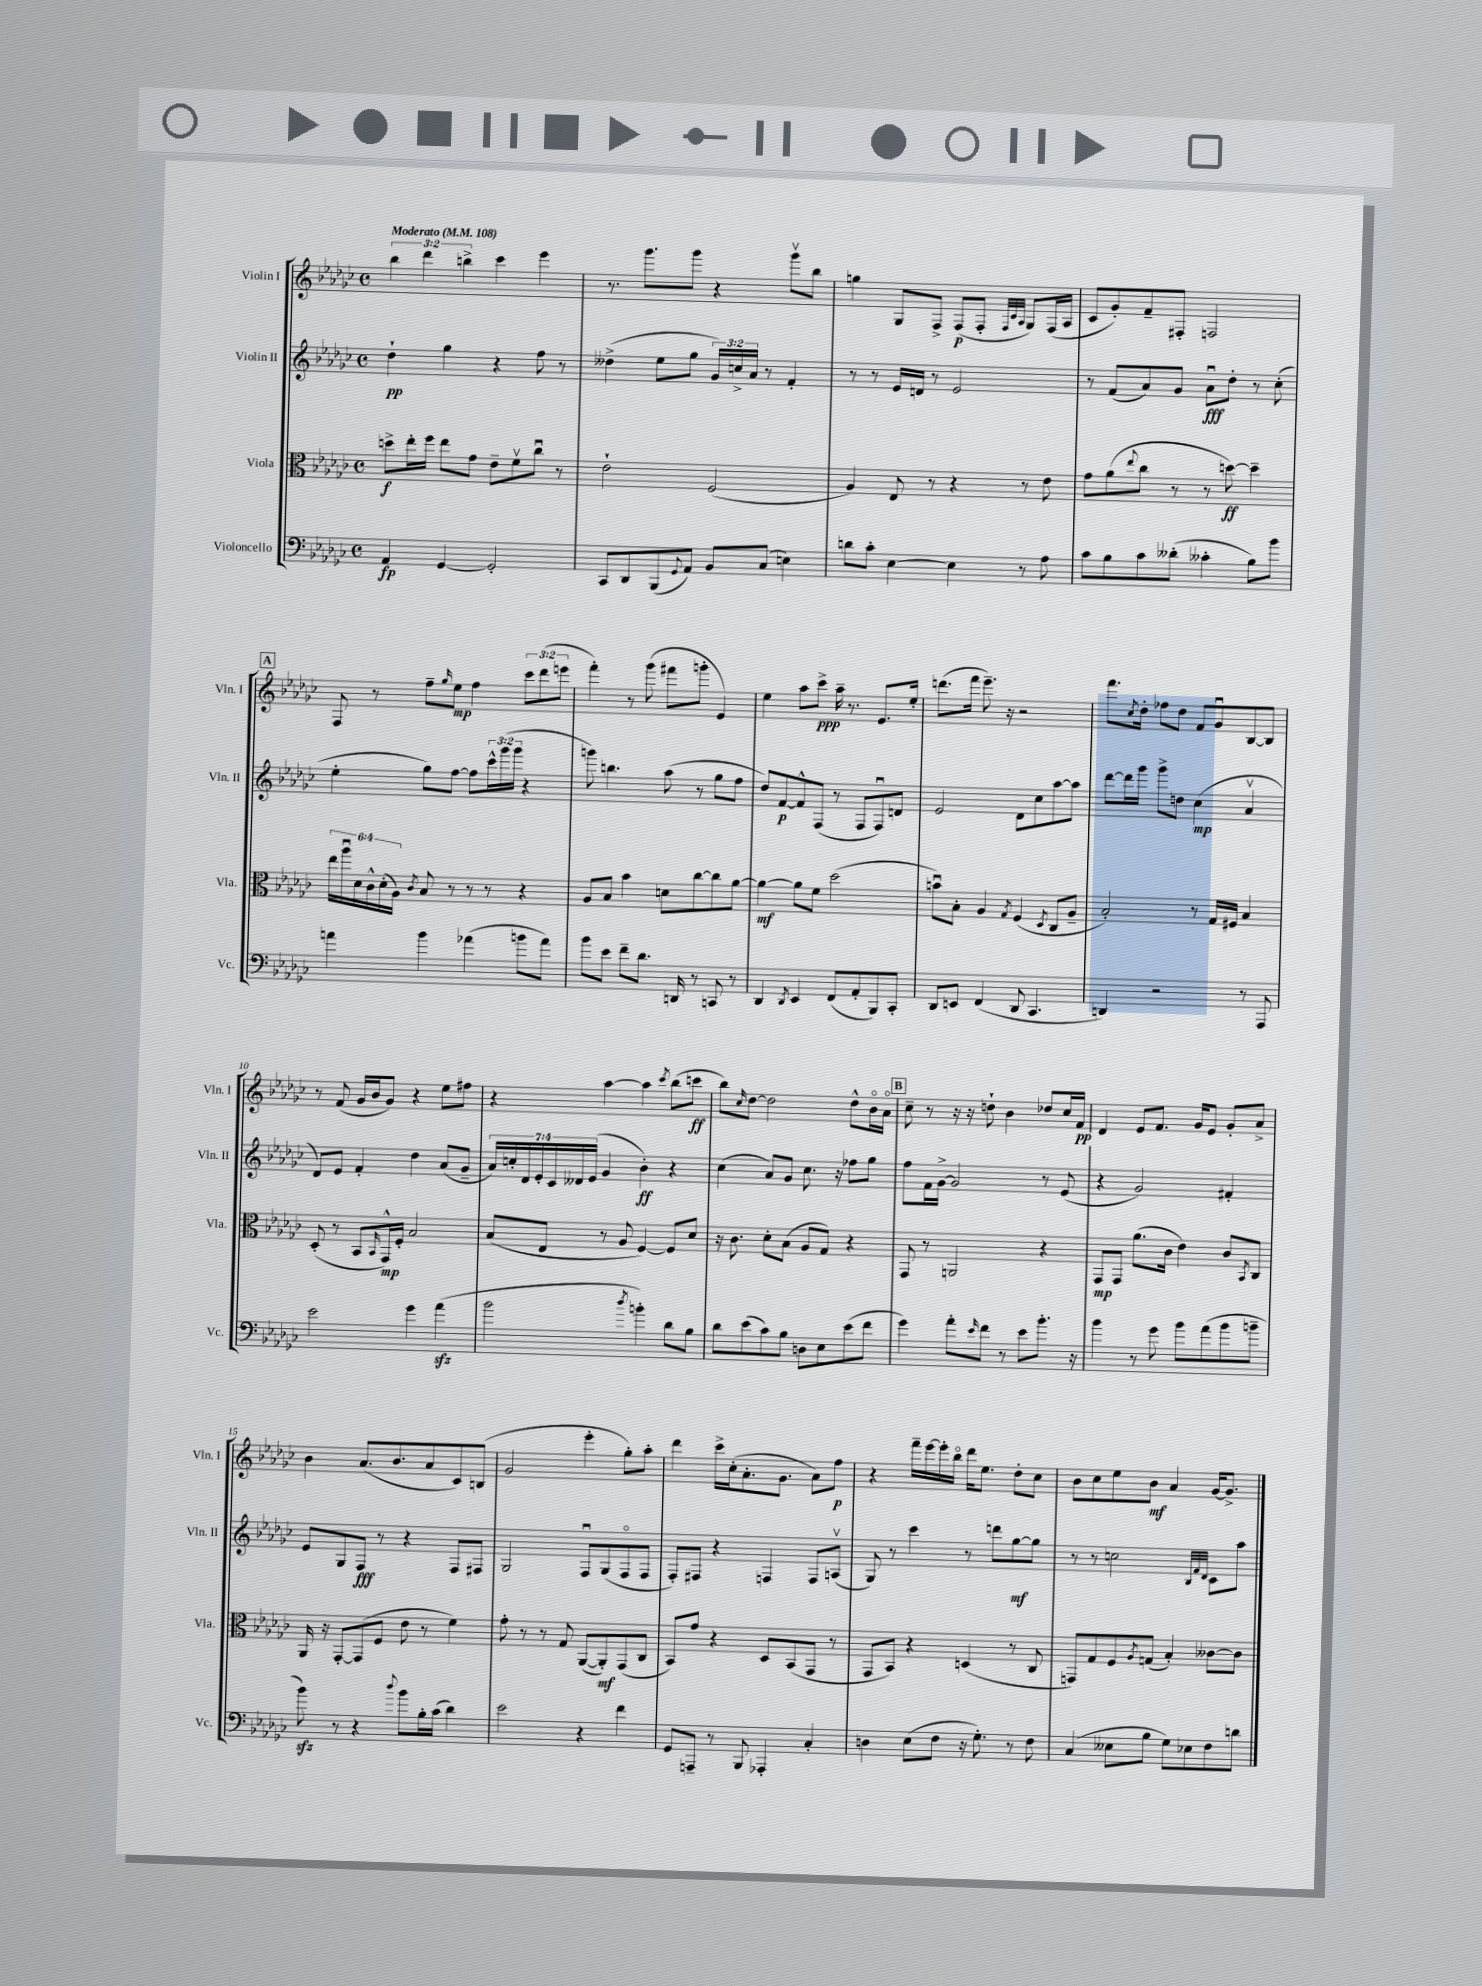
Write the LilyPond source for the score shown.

<<
\new StaffGroup <<
\new Staff = "s0" \with { instrumentName = "Violin I" shortInstrumentName = "Vln. I" } {
    \clef treble \key ges \major \defaultTimeSignature \time 4/4 \override Staff.TupletNumber.text = #tuplet-number::calc-fraction-text \tempo "Moderato" 4 = 108
    \tuplet 3/2 { bes''4 des'''4 b''4-> } ces'''4 ees'''4 |
    r8. ges'''8. ges'''8 r4 ges'''8\upbow bes''8 |
    g''4 ges8 f8-> f8\p( f8-. \grace { f32 ces'32 aes32 } ges8) f16( aes16 |
    ces'8 ges'8-.) f'8-- fis8-. f2 |
    \mark \markup { \box "A" } f8 r8 f''8-- \grace { ges''16 } ees''8\mp f''4 \tuplet 3/2 { ces'''8 des'''8( e'''8 } |
    f'''4-.) r8 ges'''8( fis'''8 g'''8-. ees'4) |
    ees''4 aes''8 ces'''8->\ppp aes''16-- r8. ees'8. ees''16-. |
    d'''8.( f'''16 ees'''8.--) r16 r2 |
    f'''8. \acciaccatura { ces''8 } des''16-. fes''8 des''8 f'8 ges'8\downbow bes8~ bes8 |
    r8 f'8( ges'16 bes'16 ges'8) r4 ees''8 fis''8 |
    r4 aes''4~ aes''4 \acciaccatura { ces'''8 } bes''8( c'''8\ff |
    bes''8) \grace { ces''16 } des''8~ des''2 des''8-^ bes'16\flageolet aes'16\flageolet |
    \mark \markup { \box "B" } ces''8-- r8 r16 r16 d''8-! bes'4 des''8 ces''16 f'16\pp |
    des'4 ees'8 f'8. ges'16 ees'8 ges'8-. aes'8-> |
    bes'4 aes'8.( bes'8. aes'8 ces'8) b8( |
    ges'2 ees'''4-. ges''8-.) aes''8-. |
    des'''4 ces'''16-> ces''16-.( aes'8.-. ges'8. aes'8) f''8\p |
    r4 f'''16-- ees'''16~ ees'''16-. bes''16\flageolet des'''16 ees''8. des''8-. ces''8 |
    bes'8 ces''8 ees''8 bes'8\mf aes'4 ges'16~ ges'8.-> \bar "|." |
}
\new Staff = "s1" \with { instrumentName = "Violin II" shortInstrumentName = "Vln. II" } {
    \clef treble \key ges \major \defaultTimeSignature \time 4/4 \override Staff.TupletNumber.text = #tuplet-number::calc-fraction-text
    des''4-!\pp ges''4 r4 f''8 r8 |
    deses''4->( ees''8 ges''8 \tuplet 3/2 { ges'16) c''16-> aes'16 } r8 f'4-. |
    r8 r8 ees'16 d'16 r8 ees'2 |
    r8 f'8( aes'8) ges'8 aes'8\downbow\fff des''8-. r8 ces''8-.( |
    \mark \markup { \box "A" } ees''4-. ges''8) f''8~ f''8 \tuplet 3/2 { ces'''16-^ ges'''16( ges'''16 } r4 |
    g'''8) b''4. aes''8( r8 ges''8 f''8 |
    des''8) f'8~\p f'8-^ f8( r8 f8 f8\downbow) d'8 |
    ees'2 des'8 ces''8 aes''8~ aes''8 |
    des'''8~ des'''16 ges'''16 ges'''8-> d''8 ces''4\mp( aes'4\upbow |
    des'8) ees'8 f'4-. des''4 aes'8( ges'8-- |
    \tuplet 7/4 { aes'16) c''16-. des'16 ees'16-. ces'16 deses'16 ees'16( } ges'4 bes'4-.\ff) r4 |
    ces''4( aes'8) ges'8 ces''8. r16 fes''8 ges''8 |
    \mark \markup { \box "B" } f''8 f'16 ges'16~-> ges'2 r8 ees'8( |
    r4 ges'2) fis'4-. |
    ees'8 ges8 f8\fff r8 r4 f8 fis8 |
    ges2 f8\downbow ges8( f8\flageolet f8 |
    f8-.) fis8 r4 f4 f8 a8\upbow( |
    ges8) r8 ces'''4 r8 d'''8 ges''8~\mf ges''8 |
    r8 r8 c''2 \grace { bes32 f'32 des'32 } ces'8 aes''8 \bar "|." |
}
\new Staff = "s2" \with { instrumentName = "Viola" shortInstrumentName = "Vla." } {
    \clef alto \key ges \major \defaultTimeSignature \time 4/4 \override Staff.TupletNumber.text = #tuplet-number::calc-fraction-text
    d''8->\f ees''16-. f''16 ees''8 ges'8 ees'8-- f'8\upbow ces''8\downbow r8 |
    ees'2-! f2( |
    aes4) ees8 r8 r4 r8 ees'8 |
    ges'8 aes'8( \appoggiatura { ees''8 } ces''8 r8 r8 d''8~\ff) d''4-- |
    \mark \markup { \box "A" } \tuplet 6/4 { ees''16 aes''16\downbow des'16 ces'16-^ des'16-.( aes16) } \acciaccatura { ces'8 } bes8 r8 r8 r8 r4 |
    aes8 bes8 bes'4 d'8 ces''8~ ces''8 aes'8~ |
    aes'4~\mf aes'8 f'8 des''2( |
    b'8\downbow) bes8-. aes4 \acciaccatura { ges8 } f4( \acciaccatura { des8 } ces8 aes8-- |
    bes2-.) r8 ges16 fis16 bes4 |
    des8-.( r8 bes,8 \grace { bes,16 } ges,16-^\mp) f16-. bes2 |
    bes8( ees8 r8 aes8 f4~) f8 des'8 |
    r16 ces'8. des'8-. bes8( aes8 ges8) r4 |
    \mark \markup { \box "B" } ges,8 r8 a,2 r4 |
    ges,8\mp ges,8 aes'8.( ces'16 ees'4) ces'8 \acciaccatura { bes,8 } ces8 |
    aes,16 r16 ges,8~-. ges,8( f8 ees'8 r8 f'4) |
    ges'8-. r8 r8 ges8 aes,8~( aes,8-.\mf) ges,8( ces8 |
    bes,8) ges'8 r4 des8 bes,8( ges,8 r8 |
    ges,8 bes,8) r4 d4( r8 ces8 |
    g,8) ges8 f8 \acciaccatura { aes8 } g8( bes4-.) ceses'8~ ceses'8 \bar "|." |
}
\new Staff = "s3" \with { instrumentName = "Violoncello" shortInstrumentName = "Vc." } {
    \clef bass \key ges \major \defaultTimeSignature \time 4/4
    aes,4\fp ges,4~ ges,2-. |
    ces,8 des,8 bes,,8( \appoggiatura { ges,8 } aes,8) bes,8 ces8( e4) |
    d'8 ces'8-. ees4~ ees4 r8 aes8 |
    ces'8 bes8 ces'8 deses'8-.( ceses'4-. bes8) bes'8 |
    \mark \markup { \box "A" } a'4 bes'4 aes'4( b'8 aes'8) |
    bes'8 ees'8 f'8-- des'8. d,16 r8 c,8 r8 |
    des,4 \acciaccatura { des,8 } ees,4 f,8( aes,8-. bes,,8) ces,8-. |
    des,8 e,8 f,4( des,8 ces,4. |
    d,4) r2 r8 aes,,8 |
    ees'2 ges'4 aes'4\sfz( |
    bes'2 \acciaccatura { des''8 } b'4-.) des'8 bes8 |
    des'8 ees'8( ces'8) bes8 d8 ees8 ees'8( f'8 |
    \mark \markup { \box "B" } ges'4) aes'8-. \grace { ees'16 } f'8 r8 ees'8 bes'8.-. r16 |
    bes'4 r8 ges'8 bes'8 aes'8( bes'8 b'8-- |
    bes'8\sfz) r8 r4 \appoggiatura { des''8 } bes'8 bes16-. ces'16( des'4) |
    ees'2 r4 f'4 |
    ges,8 a,,8-- r8 bes,,8 aes,,4-. ces4-. |
    d4 ees8( f8 r16 ges8.-.) r8 f8 |
    ces4( eeses8 bes8 ges8) ees8 f8 d'8 \bar "|." |
}
>>
>>
